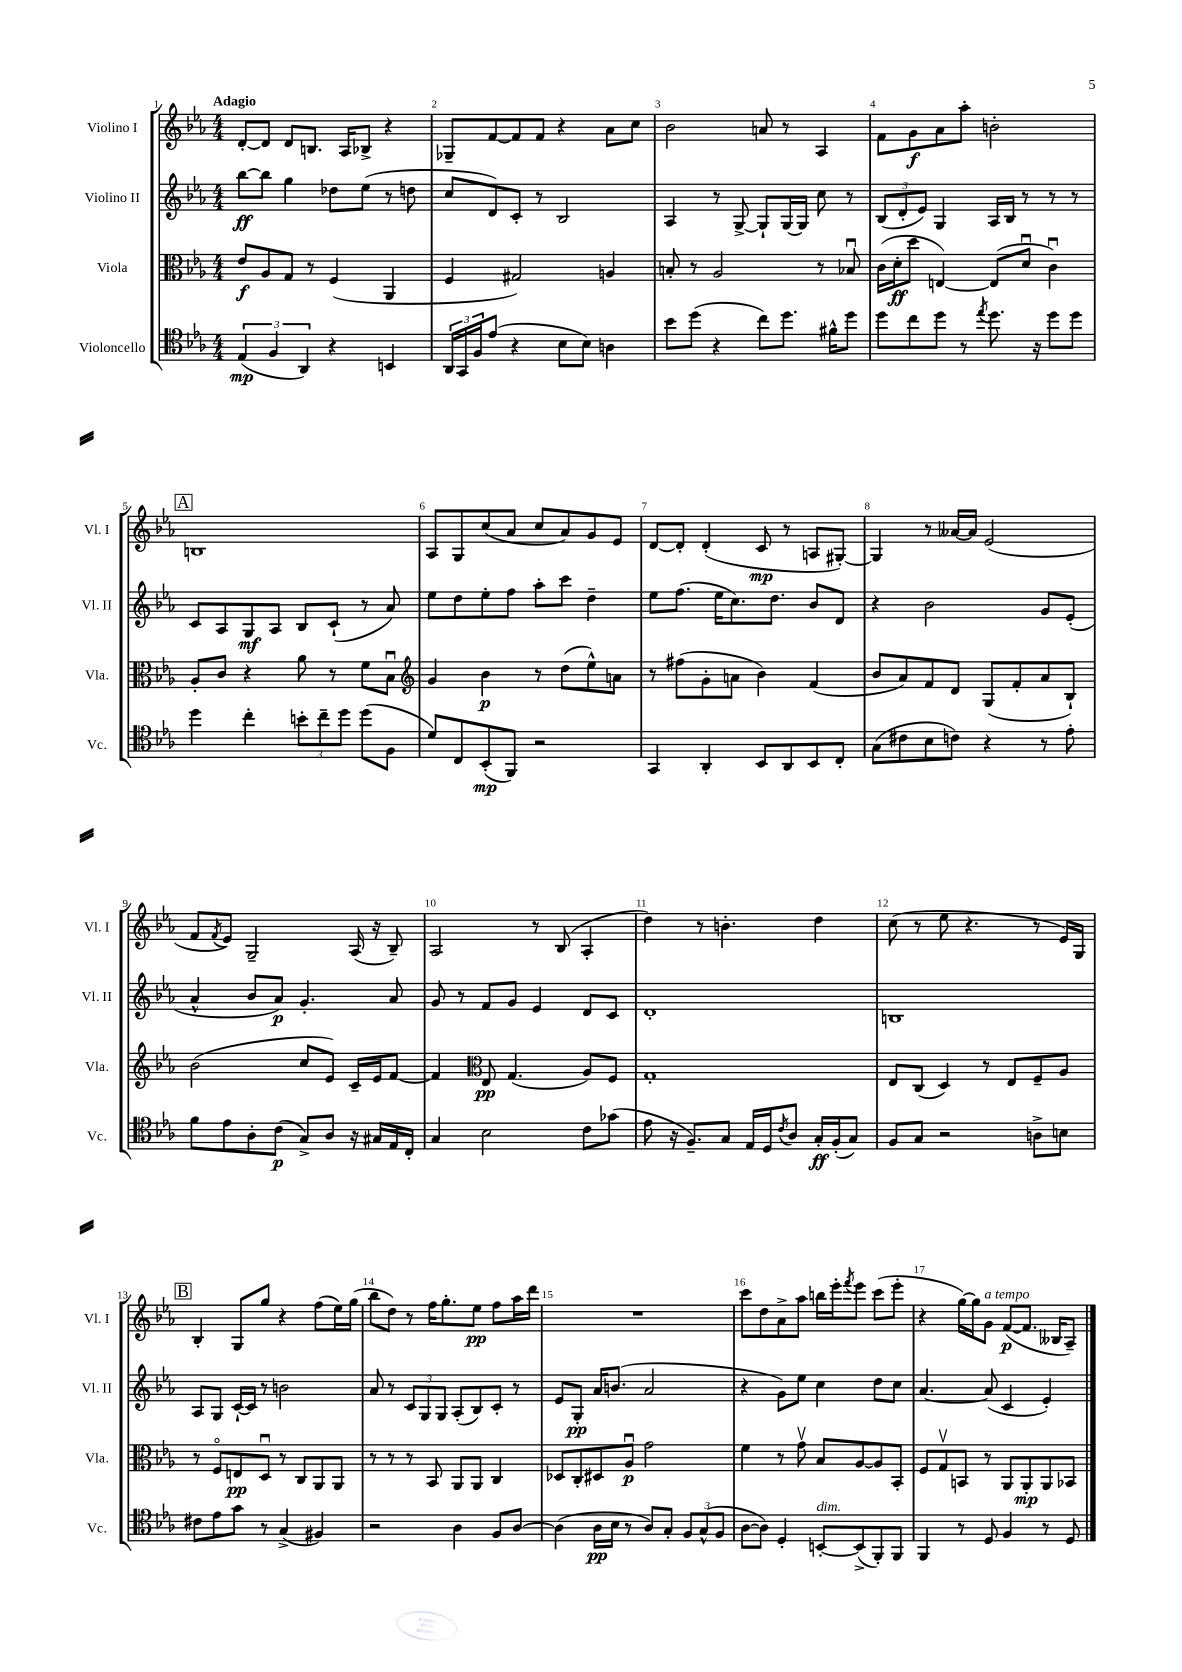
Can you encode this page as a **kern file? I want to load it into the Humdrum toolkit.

**kern	**kern	**kern	**kern
*staff4	*staff3	*staff2	*staff1
*clefC4	*clefC3	*clefG2	*clefG2
*k[b-e-a-]	*k[b-e-a-]	*k[b-e-a-]	*k[b-e-a-]
*M4/4	*M4/4	*M4/4	*M4/4
(6E-	8e-	[8bb-	[8d'
.	8A-	8bb-]	8d]
6F	.	.	.
.	8G	4gg	8d
6AA-)	.	.	.
.	8r	.	8.B
4r	(4F	8dd-	.
.	.	.	16A-
.	.	(8ee-	8B-^
4BB	4AA-	8r	4r
.	.	8dd	.
=	=	=	=
24AA-	4F	8cc	8G-~
24GG	.	.	.
24F	.	.	.
(8e-	.	8d)	[8f
4r	2G#)	8c'	8f]
.	.	8r	8f
8B-	.	2B-	4r
8B-)	.	.	.
4A	4A	.	8a-
.	.	.	8cc
=	=	=	=
8b-	8B'	4A-	2b-
(8dd	8r	.	.
4r	2A-	8r	.
.	.	[8G^	.
8cc)	.	8G`]	8a
8.dd	.	[16G	8r
.	.	16G]	.
.	8r	8cc	4A-
16f#^^	.	.	.
8dd	8B-u	8r	.
=	=	=	=
8dd	(16c	(12B-	8f
.	16d'	.	.
.	.	12d'	.
8cc	8dd	.	8g
.	.	12e-)	.
8dd	[4E)	4G	8a-
8r	.	.	8aa-'
8qee-	.	.	.
8.dd	(8E]	16A-	2b'
.	.	16B-	.
.	8du	8r	.
16r	.	.	.
8dd	4cu)	8r	.
8dd	.	8r	.
=	=	=	=
4dd	8A-'	8c	1B
.	8c	8A-	.
4cc'	4r	8G	.
.	.	8A-	.
12b'	8a-	8B-	.
12cc~	.	.	.
.	8r	(8c`	.
12dd	.	.	.
(8dd	8f	8r	.
8F	8B-u	8a-)	.
=	=	=	=
*	*clefG2	*	*
8d)	4g	8ee-	8A-
8C	.	8dd	8G
(8BB-'	4b-	8ee-'	(8cc
8FF)	.	8ff	8a-
2r	8r	8aa-'	8cc
.	(8dd	8ccc	8a-)
.	8ee-^^)	4dd~	8g
.	8a	.	8e-
=	=	=	=
4GG	8r	8ee-	[8d
.	(8ff#	(8.ff	8d']
4AA-'	8g'	.	(4d'
.	.	16ee-	.
.	8a	8.cc)	.
8BB-	4b-)	.	8c
.	.	8.dd	.
8AA-	.	.	8r
8BB-	(4f	8b-	8A
8C'	.	8d	[8G#')
=	=	=	=
(8G	8b-	4r	4G#]
8c#	8a-)	.	.
8B-	8f	2b-	8r
8c)	8d	.	[16a--
.	.	.	16a--]
4r	(8G	.	(2e-
.	8f'	.	.
8r	8a-	8g	.
8e-'	8B-`)	(8e-'	.
=	=	=	=
8f	(2b-	4a-^^	8f
.	.	.	8qf
8e-	.	.	8e-)
8A-'	.	8b-	2G~
(8c	.	8a-)	.
8G^)	8cc	4.g'	.
8A-	8e-)	.	.
16r	16c~	.	(16A-
16G#	16e-	.	16r
16E-	[8f	8a-	8B-~)
16C'	.	.	.
=	=	=	=
4G	4f]	8g	2A-
.	.	8r	.
*	*clefC3	*	*
2B-	8E-	8f	.
.	(4.G	8g	.
.	.	4e-	8r
.	.	.	(8B-
8c	8A-)	8d	4A-'
(8g-	8F	8c	.
=	=	=	=
8e-	1G'	1d'	4dd)
16r	.	.	.
8.F~)	.	.	.
.	.	.	8r
8G	.	.	4.b'
16E-	.	.	.
16D	.	.	.
8qc	.	.	.
8A-	.	.	.
16G'	.	.	4dd
(16F'	.	.	.
8G)	.	.	.
=	=	=	=
8F	8E-	1B	(8cc
8G	(8C	.	8r
2r	4D)	.	8ee-
.	.	.	4.r
.	8r	.	.
.	8E-	.	.
8A^	8F~	.	8r
8B	8A-	.	16e-)
.	.	.	16G
=	=	=	=
8c#	8r	8A-	4B-'
8e-	8Fo	8G	.
8g	8E	[16c`	8G
.	.	16c]	.
8r	8Du	8r	8gg
(4G^	8r	2b	4r
.	8C	.	.
4F#)	8AA-	.	(8ff
.	8AA-	.	16ee-)
.	.	.	(16gg
=	=	=	=
2r	8r	8a-	8bb-
.	8r	8r	8dd)
.	8r	12c	8r
.	.	12G	.
.	8BB-	.	16ff
.	.	12G	.
.	.	.	8.gg'
4A-	8AA-	(8A-'	.
.	8AA-	8B-)	8ee-
8F	4C	8c'	8ff
[8A-	.	8r	16aa-
.	.	.	16ddd
=	=	=	=
(4A-]	8D-	8e-	1r
.	8C'	8G'	.
16A-	8D#	16a-	.
16B-	.	(8.b	.
8r	8A-u	.	.
8A-)	2g	2a-	.
8G'	.	.	.
12F	.	.	.
(12G^^	.	.	.
12F	.	.	.
=	=	=	=
[8A-	4f	4r	8ccc
8A-])	.	.	8dd
4D'	8r	8g)	8a-^
.	8gv	8ee-	8aa-
[8BB'	8B-	4cc	16bb
.	.	.	16eee-'
.	.	.	8qfff
(8BB^]	[8A-	.	8eee-
8FF')	8A-]	8dd	(8ccc
8FF	8BB-'	8cc	8eee-'
=	=	=	=
4FF	8F	[4.a-	4r
.	8Gv	.	.
8r	8BB	.	[16gg)
.	.	.	16gg]
8D	8r	(8a-]	8g
4F	8AA-	4c	([8f
.	8AA-'	.	8.f]
8r	8AA-	4e-')	.
.	.	.	16B--
8D	8BB-	.	8A-~)
==	==	==	==
*-	*-	*-	*-
